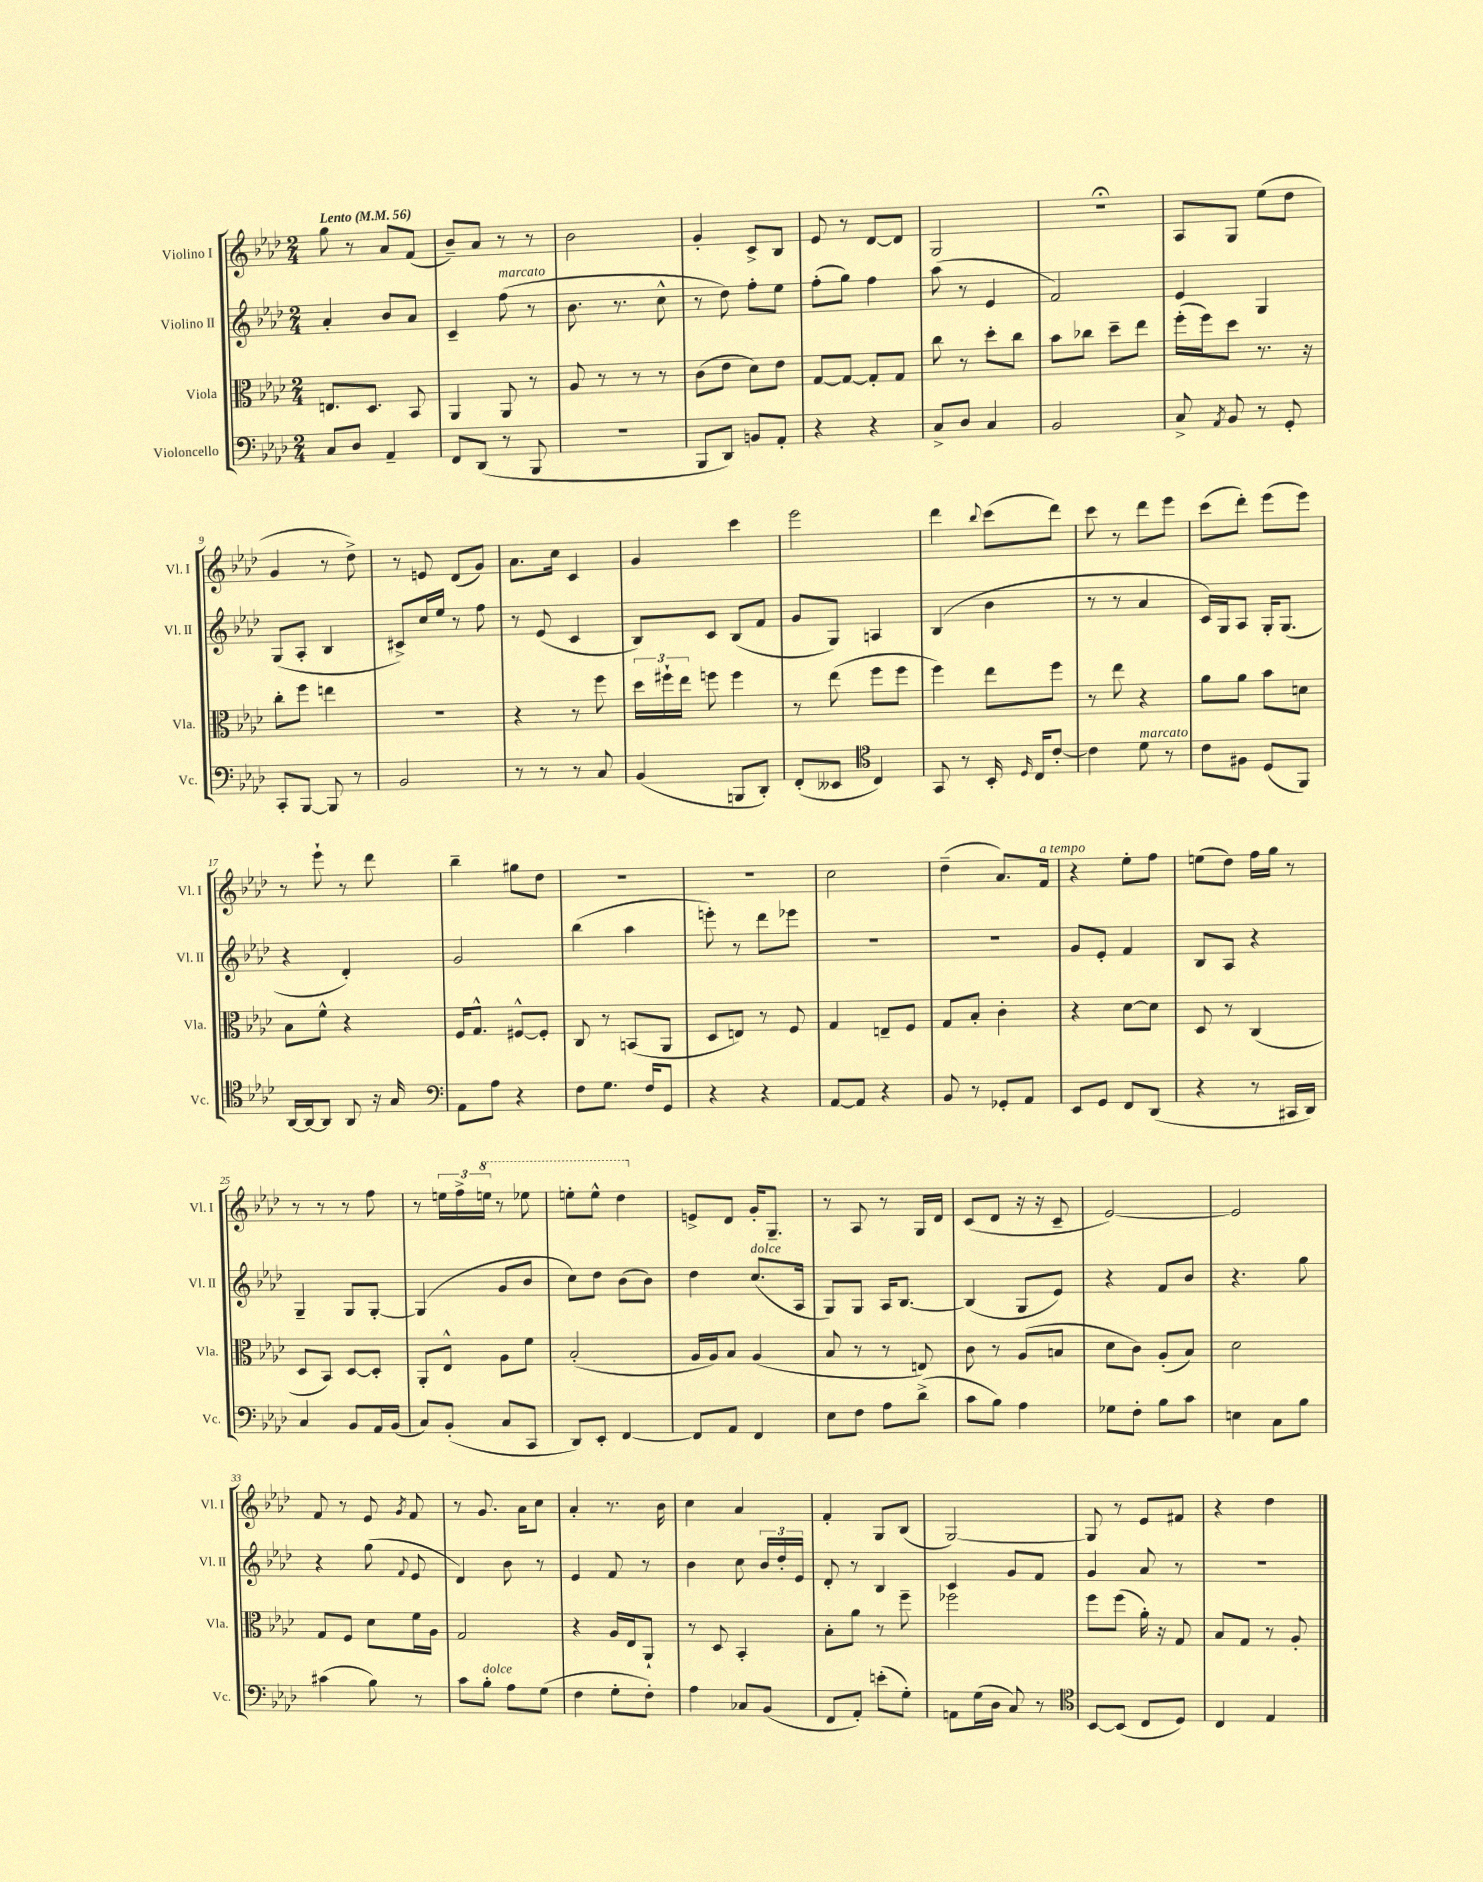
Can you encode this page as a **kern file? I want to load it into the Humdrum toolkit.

**kern	**kern	**kern	**kern
*part4	*part3	*part2	*part1
*staff4	*staff3	*staff2	*staff1
*I"Violoncello	*I"Viola	*I"Violino II	*I"Violino I
*I'Vc.	*I'Vla.	*I'Vl. II	*I'Vl. I
*clefF4	*clefC3	*clefG2	*clefG2
*k[b-e-a-d-]	*k[b-e-a-d-]	*k[b-e-a-d-]	*k[b-e-a-d-]
*M2/4	*M2/4	*M2/4	*M2/4
*MM56	*MM56	*MM56	*MM56
=1	=1	=1	=1
!	!	!	!LO:TX:a:B:t=Lento
8C/L	8.En/L	4a-'/	8gg\
8D-/J	.	.	8r
.	8.D-/J	.	.
4AA-~/	.	8b-/L	8a-/L
.	8BB-/	8a-/J	(8f/J
=2	=2	=2	=2
8FF/L	4AA-/	4c~/	8b-~/L)
(8DD-/J	.	.	8a-/J
!	!	!LO:TX:a:i:t=marcato	!
8r	8AA-/	(8ff\	8r
8BBB-/	8r	8r	8r
=3	=3	=3	=3
2r	8A-/	8.b-\	2b-\
.	8r	.	.
.	.	8.r	.
.	8r	.	.
.	8r	8cc^^\	.
=4	=4	=4	=4
8BBB-/L	(8c\L	8r	4g'/
8DD-/J)	8e-\J	8dd-\)	.
8BBn/L	8d-\L)	8ff'\L	8c^/L
8AA-'/J	8e-\J	8ee-\J	8B-/J
=5	=5	=5	=5
4r	[8G/L	(8ff'\L	8e-/
.	8G/J_	8gg\J)	8r
4r	8G'/L]	4ff\	[8d-/L
.	8G/J	.	8d-/J]
=6	=6	=6	=6
8C^/L	8cc\	(8aa-\	2G/
8D-/J	8r	8r	.
4C/	8dd-'\L	4e-/	.
.	8cc\J	.	.
=7	=7	=7	=7
2BB-/	8b-\L	2f/)	2r;<
.	8cc-X\J	.	.
.	8dd-~\L	.	.
.	8ee-\J	.	.
=8	=8	=8	=8
8C^/	(16ff'\LL	4e-/	8A-/L
.	16ff\J)	.	.
8qAA-/	.	.	.
8BB-/	8dd-\J	.	8G/J
8r	8.r	4G/	(8ee-\L
8GG'/	.	.	8dd-\J
.	16r	.	.
!!LO:LB:g=z
=9	=9	=9	=9
8CC'/L	8cc'\L	(8G/L	4g/
[8BBB-/J	8ff\J	8A-'/J	.
8BBB-/]	4een\	4B-/	8r
8r	.	.	8dd-^\)
=10	=10	=10	=10
2BB-/	2r	8c#X^/L)	8r
.	.	16cc/L	8en/
.	.	16ee-/JJ	.
.	.	8r	(8d-/L
.	.	8ff\	8g/J)
=11	=11	=11	=11
8r	4r	8r	8.a-\L
8r	.	(8e-/	.
.	.	.	16cc\Jk
8r	8r	4c/	4c/
8C/	8ff\	.	.
=12	=12	=12	=12
(4BB-/	24dd-\LL	8B-/L)	4g/
.	24ff#X`\	.	.
.	24ee-\JJ	.	.
.	8ffn\	8c/J	.
8BBBn/L	4ff\	(8B-/L	4ccc\
8DD-'/J)	.	8f/J	.
=13	=13	=13	=13
(8FF'/L	8r	8g/L	2eee-\
8EE--X/J	(8ee-\	8G/J)	.
*clefC4	*	*	*
4C/)	8ff\L	4An/	.
.	8ff\J	.	.
=14	=14	=14	=14
8GG/	4ff\)	(4B-/	4ddd-\
8r	.	.	.
.	.	.	8qqbb-/
16BB-'/	8ee-\L	4b-\	(8ccc\L
16qqD-/	.	.	.
16C/KL	.	.	.
[8c'/J	8ff\J	.	8ddd-\J)
=15	=15	=15	=15
4c\]	8r	8r	8ccc\
.	8ee-\	8r	8r
!LO:TX:a:i:t=marcato	!	!	!
8d-\	4r	4a-/	8ddd-\L
8r	.	.	8eee-\J
=16	=16	=16	=16
8c\L	8a-\L	16c/LL)	(8ccc\L
.	.	16G/J	.
8F#X\J	8a-\J	8A-/J	8ddd-'\J)
(8D-/L	8b-\L	16G'/KL	(8eee-\L
.	.	(8.G/J	.
8FF/J)	8dn\J	.	8eee-\J)
!!LO:LB:g=z
=17	=17	=17	=17
[16AA-/LL	8B-\L	4r	8r
16AA-/J_	.	.	.
8AA-/J]	8f^^\J	.	8eee-`\
8AA-/	4r	4d-'/)	8r
16r	.	.	8ddd-\
16G/	.	.	.
=18	=18	=18	=18
*clefF4	*	*	*
8AA-\L	16F/KL	2g/	4bb-~\
.	8.G^^/J	.	.
8A-\J	.	.	.
4r	[8F#X^^/L	.	8gg#X\L
.	8F#'/J]	.	8dd-\J
=19	=19	=19	=19
8F\L	8C/	(4bb-\	2r
8.G\J	8r	.	.
.	(8BBn/L	4aa-\	.
16F/KL	.	.	.
8GG/J	8AA-/J	.	.
=20	=20	=20	=20
4r	8D-/L	8eeen'\)	2r
.	8En/J)	8r	.
4r	8r	8ddd-\L	.
.	8F/	8eee-X\J	.
=21	=21	=21	=21
[8AA-/L	4G/	2r	2cc\
8AA-/J]	.	.	.
4r	8En~/L	.	.
.	8F/J	.	.
=22	=22	=22	=22
8BB-/	8G/L	2r	(4dd-~\
8r	8B-'/J	.	.
8GG-X'/L	4c'\	.	8.a-/L)
8AA-/J	.	.	.
!	!	!	!LO:TX:a:i:t=a tempo
.	.	.	16f/Jk
=23	=23	=23	=23
8EE-/L	4r	8g/L	4r
8GG/J	.	8e-'/J	.
8FF/L	[8d-\L	4f/	8ee-'\L
(8DD-/J	8d-\J]	.	8ff\J
=24	=24	=24	=24
4r	8D-/	8B-/L	(8een\L
.	8r	8A-/J	8dd-\J)
8r	(4C/	4r	16ff\LL
.	.	.	16gg\JJ
16CC#X/LL	.	.	8r
16DD-/JJ)	.	.	.
!!LO:LB:g=z
=25	=25	=25	=25
4C/	8D-/L	4G~/	8r
.	8BB-/J)	.	8r
8BB-/L	[8D-/L	8G/L	8r
16AA-/L	8D-'/J]	[8G'/J	8ff\
(16BB-/JJ	.	.	.
=26	=26	=26	=26
8C/L)	8AA-'/L	(4G/]	8r
(8BB-'/J	8E-^^/J	.	24een\LL
.	.	.	24ff^\
*	*	*	*8va
.	.	.	24eeen\JJ
8C/L	8A-\L	8g/L	8r
8CC/J	8f\J	8b-/J	8eee-X\
=27	=27	=27	=27
8DD-/L)	(2B-'/	8cc\L)	8eeen'\L
8EE-'/J	.	8dd-\J	8eee^^\J
[4FF/	.	(8b-\L	4ddd-\
.	.	8b-\J)	.
=28	=28	=28	=28
*	*	*	*X8va
8FF/L]	16A-/LL	4dd-\	8en^/L
.	16A-/J)	.	.
8AA-/J	8B-/J	.	8d-/J
!	!	!LO:TX:a:i:t=dolce	!
4FF/	(4A-/	(8.cc/L	16g'/KL
.	.	.	8.G~/J
.	.	16A-/Jk	.
=29	=29	=29	=29
8E-\L	8B-/	8G/L)	8r
8F\J	8r	8G/J	8A-/
8A-\L	8r	16A-/KL	8r
.	.	[8.B-/J	.
(8d-^\J	8En/)	.	16G/LL
.	.	.	16d-/JJ
=30	=30	=30	=30
8c\L	8c\	(4B-/]	(8c/L
8B-\J)	8r	.	8d-/J
4A-\	(8A-/L	8G/L	16r
.	.	.	16r
.	8Bn/J	8e-/J)	8c~/
=31	=31	=31	=31
8G-X\L	8d-\L	4r	[2e-/)
8F'\J	8c\J)	.	.
8B-\L	(8A-'/L	8f/L	.
8c\J	8B-/J)	8b-/J	.
=32	=32	=32	=32
4En\	2d-\	4.r	2e-/]
8C\L	.	.	.
8B-\J	.	8gg\	.
!!LO:LB:g=z
=33	=33	=33	=33
(4c#X\	8G/L	4r	8f/
.	8F/J	.	8r
8B-\)	8d-\L	(8gg\	8e-/
.	.	8qqf/	8qg/
8r	16f\L	8e-/	8f/
.	16A-\JJ	.	.
=34	=34	=34	=34
8c\L	2G/	4d-/)	8r
!LO:TX:a:i:t=dolce	!	!	!
8B-'\J	.	.	8.g/
8A-\L	.	8b-\	.
.	.	.	16a-\KL
(8G\J	.	8r	8cc\J
=35	=35	=35	=35
4F\	4r	4e-/	4a-'/
8G'\L	16A-/LL	8f/	8.r
.	16E-/J	.	.
8F'\J)	8AA-`/J	8r	.
.	.	.	16b-\
=36	=36	=36	=36
4A-\	8r	4b-\	4cc\
.	8D-/	.	.
8C-X/L	4BB-'/	8cc\	4a-/
(8BB-/J	.	24b-/LL	.
.	.	24dd-'/	.
.	.	24e-/JJ	.
=37	=37	=37	=37
8FF/L	8B-'\L	8d-'/	4f'/
8AA-'/J)	8a-\J	8r	.
(8en'\L	8r	4B-/	8G/L
8G'\J)	8ff~\	.	(8B-/J
=38	=38	=38	=38
8AAn\L	2ff-X\	4c/	[2G/)
(16G\L	.	.	.
16D-\JJ	.	.	.
8C/)	.	8g/L	.
8r	.	8f/J	.
=39	=39	=39	=39
*clefC4	*	*	*
[8BB-/L	8ff\L	4g/	8G/]
(8BB-/J]	(8ff\J	.	8r
8C/L	16a-'\)	8a-/	8e-/L
.	16r	.	.
8D-/J)	8G/	8r	8f#X/J
=40	=40	=40	=40
4C/	8B-/L	2r	4r
.	8G/J	.	.
4E-/	8r	.	4dd-\
.	8A-'/	.	.
==	==	==	==
*-	*-	*-	*-
